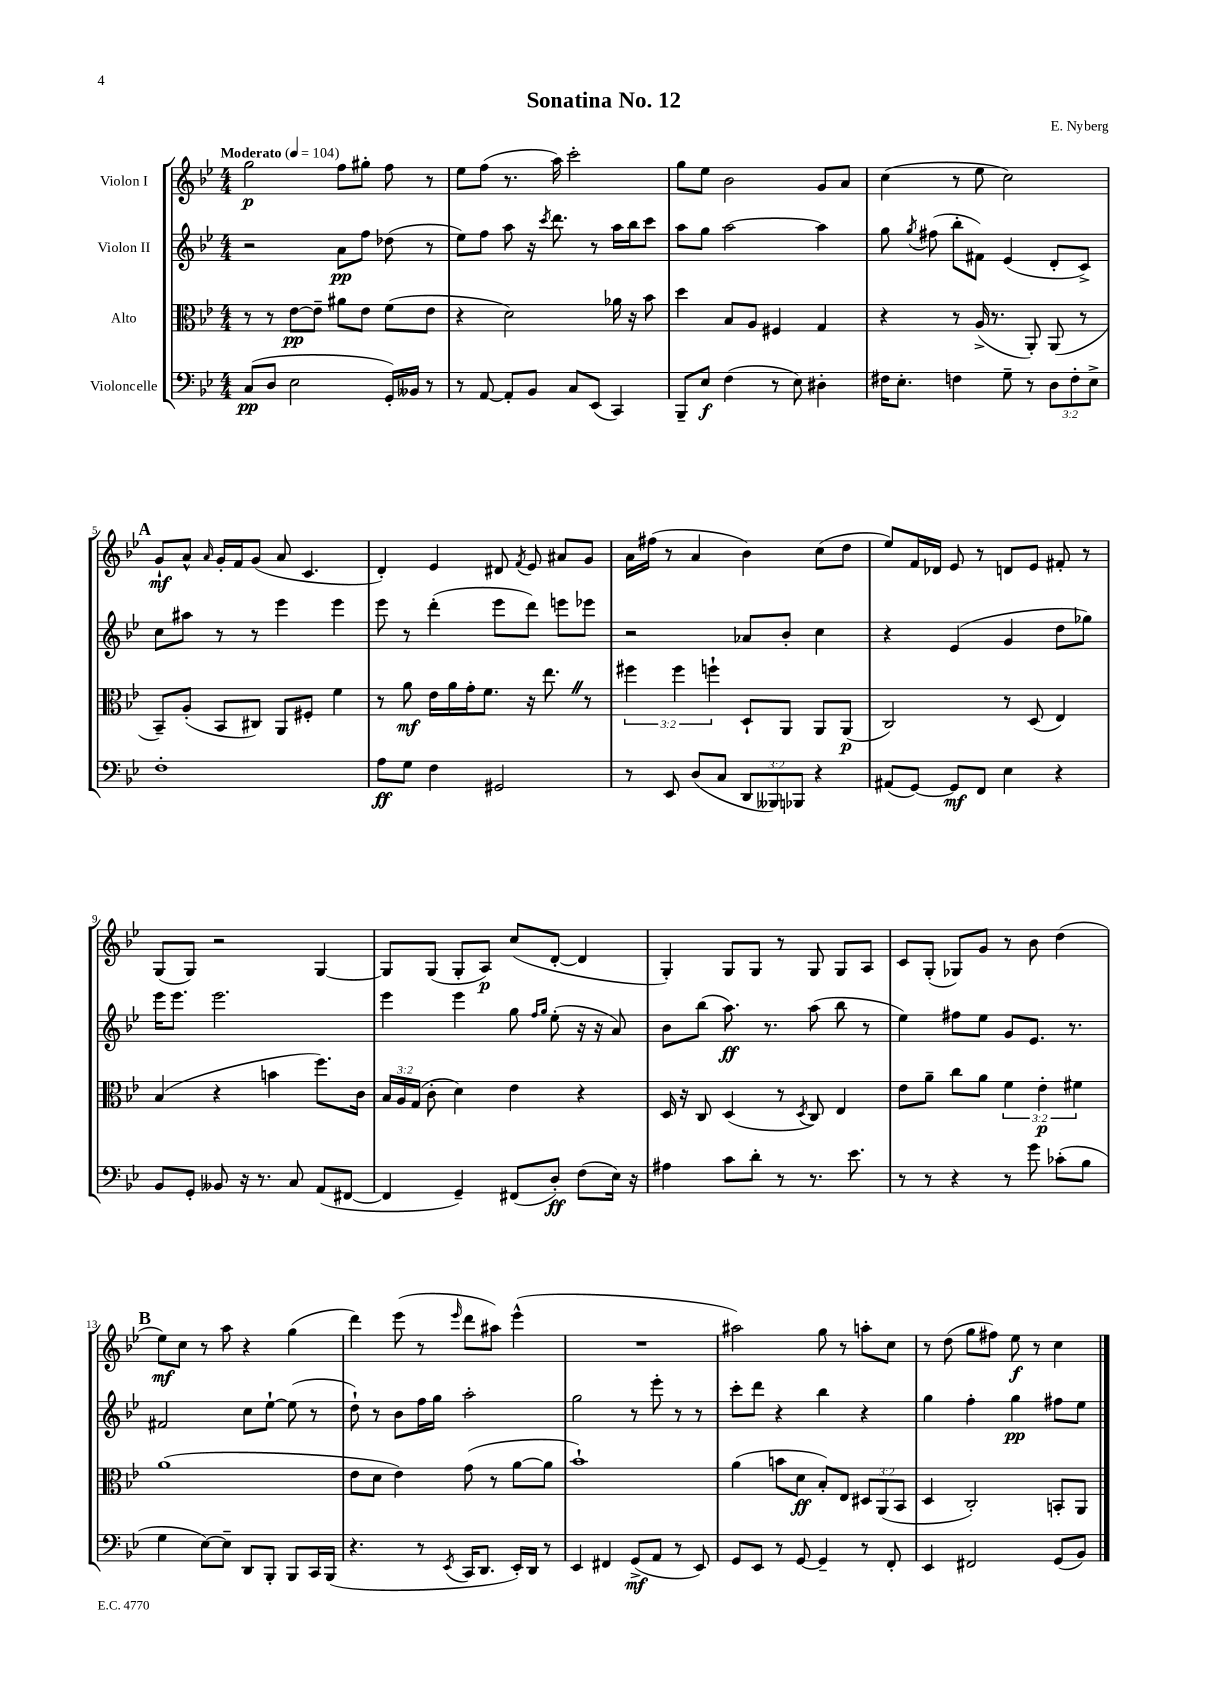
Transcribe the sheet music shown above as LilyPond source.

\header { title = "Sonatina No. 12" composer = "E. Nyberg" }
<<
\new StaffGroup <<
\new Staff = "s0" \with { instrumentName = "Violon I" } {
    \clef treble \key bes \major \numericTimeSignature \time 4/4 \tempo "Moderato" 4 = 104
    \autoBeamOff g''2\p f''8[ gis''8]-. f''8 r8 |
    ees''8[ f''8]( r8. a''16) c'''2-. |
    g''8[ ees''8] bes'2 g'8[ a'8] |
    c''4( r8 ees''8 c''2) |
    \mark \markup { \bold "A" } g'8[-!\mf a'8]-^ \grace { a'16 } g'16[-. f'16 g'8]( a'8 c'4. |
    d'4-.) ees'4 dis'8 \acciaccatura { f'8 } ees'8 ais'8[ g'8] |
    a'16[ fis''16]( r8 a'4 bes'4) c''8[( d''8] |
    ees''8[) f'16 des'16] ees'8 r8 d'8[ ees'8] fis'8-. r8 |
    g8[( g8]) r2 g4~ |
    g8[ g8]( g8[-. a8]\p) c''8[( d'8]~-. d'4 |
    g4-.) g8[ g8] r8 g8 g8[ a8] |
    c'8[ g8]-.( ges8[) g'8] r8 bes'8 d''4( |
    \mark \markup { \bold "B" } ees''8[\mf) c''8] r8 a''8 r4 g''4( |
    d'''4) ees'''8( r8 \grace { ees'''16 } d'''8[ ais''8]) ees'''4-^( |
    R1 |
    ais''2) g''8 r8 a''8[-. c''8] |
    r8 d''8( g''8[ fis''8]) ees''8\f r8 c''4 \bar "|." |
}
\new Staff = "s1" \with { instrumentName = "Violon II" } {
    \clef treble \key bes \major \numericTimeSignature \time 4/4
    \autoBeamOff r2 a'8[\pp f''8] des''8( r8 |
    ees''8[) f''8] a''8 r16 \acciaccatura { c'''8 } d'''8. r8 a''16[ bes''16 c'''8] |
    a''8[ g''8] a''2~ a''4 |
    g''8 \acciaccatura { g''8 } fis''8( bes''8[-. fis'8]) ees'4( d'8[-. c'8]->) |
    \mark \markup { \bold "A" } c''8[ ais''8] r8 r8 ees'''4 ees'''4 |
    ees'''8 r8 d'''4-.( ees'''8[ d'''8]) e'''8[ ees'''8] |
    r2 aes'8[ bes'8]-. c''4 |
    r4 ees'4( g'4 d''8[ ges''8]) |
    ees'''16[ ees'''8.] ees'''2. |
    ees'''4 ees'''4 g''8 \grace { f''16[ g''16] } ees''8-.( r16 r16 a'8) |
    bes'8[ bes''8]( a''8.\ff) r8. a''8( bes''8 r8 |
    ees''4) fis''8[ ees''8] g'8[ ees'8.] r8. |
    \mark \markup { \bold "B" } fis'2 c''8[ ees''8]~-! ees''8( r8 |
    d''8-!) r8 bes'8[ f''16 g''16] a''2-. |
    g''2 r8 ees'''8-. r8 r8 |
    c'''8[-. d'''8] r4 bes''4 r4 |
    g''4 f''4-. g''4\pp fis''8[ ees''8] \bar "|." |
}
\new Staff = "s2" \with { instrumentName = "Alto" } {
    \clef alto \key bes \major \numericTimeSignature \time 4/4 \override Staff.TupletNumber.text = #tuplet-number::calc-fraction-text
    \autoBeamOff r8 r8 ees'8[~\pp ees'8]-- ais'8[ ees'8] f'8[( ees'8] |
    r4 d'2) aes'16 r16 bes'8 |
    d''4 bes8[ a8] fis4 g4 |
    r4 r8 a16->( r8. a,8-.) a,8( r8 |
    \mark \markup { \bold "A" } bes,8[--) a8]-.( bes,8[ cis8]) a,8[ fis8]-. f'4 |
    r8 a'8\mf ees'16[ a'16 g'16-. f'8.] r16 ees''8. \once \override BreathingSign.text = \markup { \musicglyph "scripts.caesura.straight" } \breathe r8 |
    \tuplet 3/2 { fis''4 fis''4 f''4-! } d8[-! a,8] a,8[ a,8]\p( |
    c2) r8 d8( ees4) |
    bes4( r4 b'4 f''8.[) c'16] |
    \tuplet 3/2 { bes16[ a16 g16]( } c'8-. d'4) ees'4 r4 |
    d16 r16 c8 d4( r8 \acciaccatura { d8 } c8) ees4 |
    ees'8[ a'8]-- c''8[ a'8] \tuplet 3/2 { f'4 ees'4-.\p fis'4 } |
    \mark \markup { \bold "B" } a'1( |
    ees'8[ d'8] ees'4) g'8( r8 a'8[~ a'8] |
    bes'1-!) |
    a'4( b'8[ d'8]\ff bes8[-.) ees8] \tuplet 3/2 { dis8[ a,8( bes,8] } |
    d4 c2-.) b,8[-. a,8] \bar "|." |
}
\new Staff = "s3" \with { instrumentName = "Violoncelle" } {
    \clef bass \key bes \major \numericTimeSignature \time 4/4 \override Staff.TupletNumber.text = #tuplet-number::calc-fraction-text
    \autoBeamOff c8[\pp( d8] ees2 g,16[-.) beses,16] r8 |
    r8 a,8~ a,8[-. bes,8] c8[ ees,8]( c,4) |
    bes,,8[-- ees8]\f f4( r8 ees8) dis4-. |
    fis16[ ees8.]-. f4 g8-- r8 \tuplet 3/2 { d8[ f8-. ees8]-> } |
    \mark \markup { \bold "A" } f1-. |
    a8[\ff g8] f4 gis,2 |
    r8 ees,8 d8[( c8] \tuplet 3/2 { d,8[ beses,,8) bes,,8] } r4 |
    ais,8[( g,8]~) g,8[\mf f,8] ees4 r4 |
    bes,8[ g,8]-. beses,8 r16 r8. c8 a,8[( fis,8]~ |
    fis,4 g,4--) fis,8[( d8]-.\ff) f8[( ees16]) r16 |
    ais4 c'8[ d'8]-. r8 r8. ees'8. |
    r8 r8 r4 r8 g'8 ces'8[-.( bes8] |
    \mark \markup { \bold "B" } g4 ees8[~) ees8]-- d,8[ bes,,8]-. bes,,8[ c,16 bes,,16]( |
    r4. r8 \acciaccatura { ees,8 } c,16[ d,8.] ees,16[-.) d,16] r8 |
    ees,4 fis,4 g,8[->\mf( a,8] r8 ees,8) |
    g,8[ ees,8] r8 g,8~ g,4-- r8 f,8-. |
    ees,4 fis,2 g,8[( bes,8]) \bar "|." |
}
>>
>>
